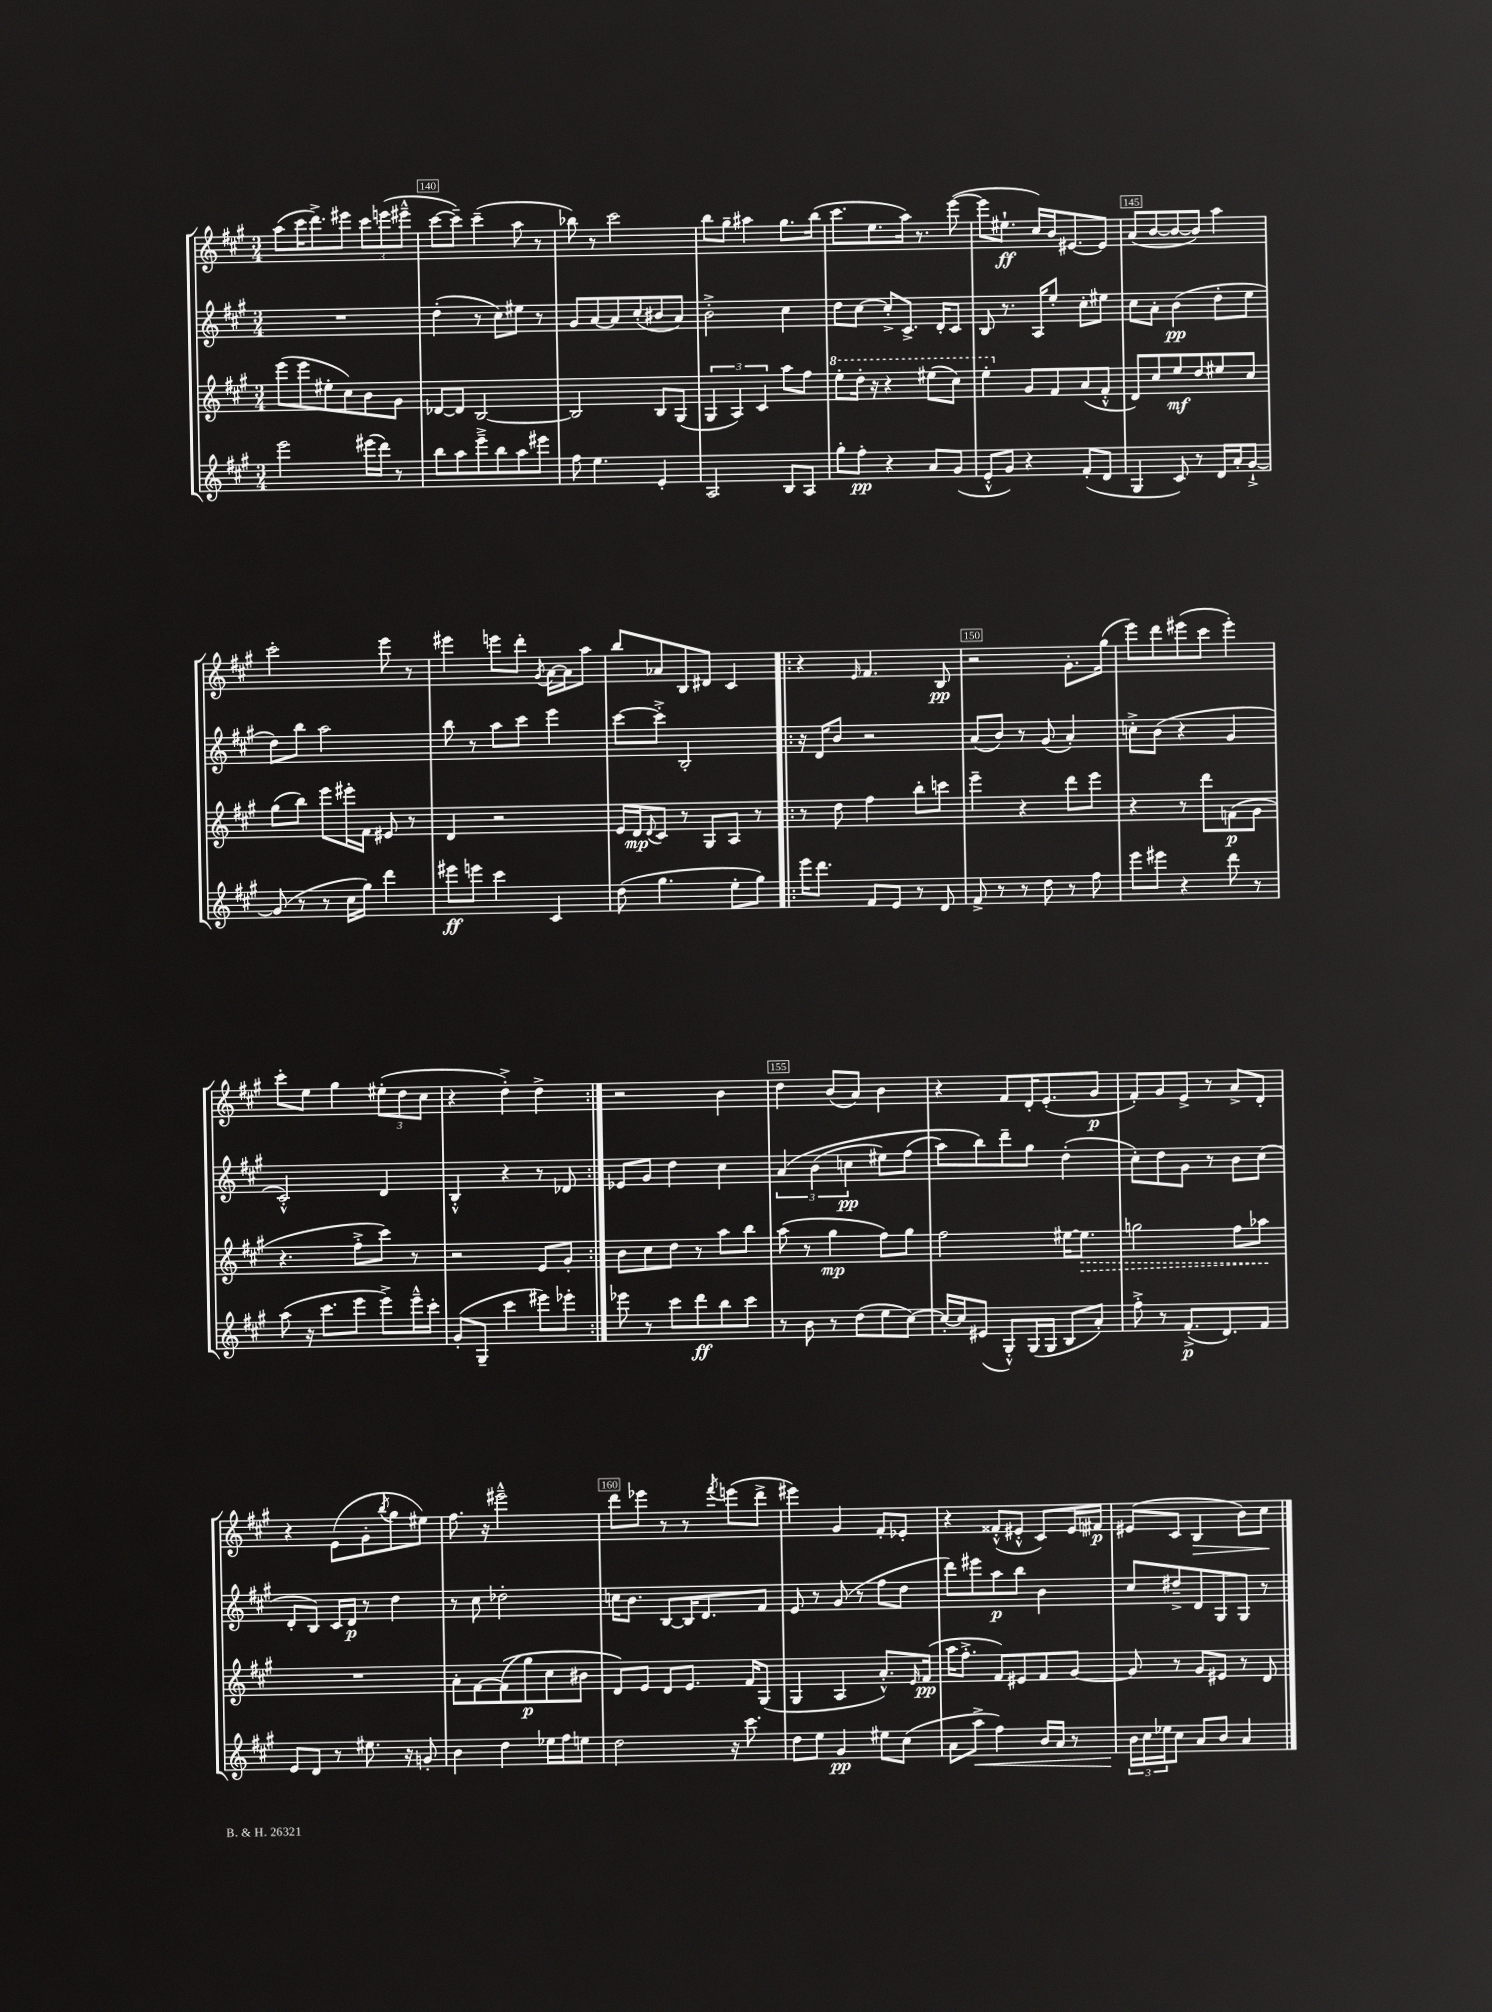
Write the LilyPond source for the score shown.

<<
\new StaffGroup <<
\new Staff = "s0" {
    \clef treble \key a \major \numericTimeSignature \time 3/4
    a''8( cis'''16 d'''8.->) eis'''8 \tuplet 3/2 { cis'''8 e'''8( eis'''8---^ } |
    cis'''8~ cis'''8--) cis'''4--( a''8 r8 |
    bes''8) r8 cis'''2 |
    b''8 gis''8-- ais''4 gis''8. b''16( |
    cis'''8. e''8. a''16) r8. e'''8~( |
    e'''8 eis''8.-!\ff cis''16) b'16 eis'8.~ eis'8 |
    a'8( b'8~ b'8~ b'8) a''4 |
    cis'''2-. e'''8 r8 |
    eis'''4 e'''8 d'''8-. \acciaccatura { gis'8 } a'16~ a'16 a''8 |
    b''8 aes'8 b8 dis'8 cis'4 |
    \repeat volta 2 { r4 \grace { e'16 } fis'4. b8\pp |
    r2 gis'8.-. gis''16( |
    e'''8) d'''8 eis'''8( cis'''8 eis'''4-.) |
    cis'''8-. e''8 gis''4 \tuplet 3/2 { eis''8-.( d''8 cis''8 } |
    r4 d''4-.->) d''4-> | }
    r2 b'4 |
    d''4 b'8( a'8) b'4 |
    r4 fis'8 d'16-. e'8.-.( gis'8\p |
    fis'8-.) gis'8 e'8-> r8 a'8-> d'8-. |
    r4 e'8( gis'8-. \acciaccatura { b''8 } gis''8 eis''8) |
    fis''8. r16 eis'''2---^ |
    d'''8 ees'''8 r8 r8 \acciaccatura { fis'''8 } e'''8( d'''8-> |
    eis'''4) gis'4 fis'8-. ees'8-. |
    r4 fisis'8-.-^( eis'8-.-^ cis'8) eis'16 fis'16\p |
    eis'8( cis'8 b4\> b'8) cis''8\! \bar "|." |
}
\new Staff = "s1" {
    \clef treble \key a \major \numericTimeSignature \time 3/4
    R2. |
    d''4-.( r8 cis''8) eis''8 r8 |
    gis'8 a'8~ a'8 cis''8-.( bis'8 a'8) |
    b'2-.-> cis''4 |
    d''8 cis''8~ cis''8-.-> cis'8.-> d'16-. cis'8 |
    b8 r8. a16 e''8-. cis''8-. eis''8 |
    cis''8 a'8-. b'4\pp( d''8-. e''8 |
    d''8) b''8 a''2 |
    b''8 r8 a''8 cis'''8 e'''4 |
    cis'''8~ cis'''8-.-> b2-. |
    \repeat volta 2 { r16 d'16 b'8 r2 |
    a'8( b'8) r8 gis'8( a'4-.) |
    c''8-.-> b'8( r4 gis'4 |
    cis'2-.-^) d'4 |
    b4-.-^ r4 r8 des'8 | }
    ees'8 gis'8 d''4 cis''4 |
    \tuplet 3/2 { a'4\( b'4( c''4\pp } eis''8) fis''8( |
    a''8) b''8\) d'''8-- gis''8 d''4-.( |
    cis''8-.) d''8 gis'8 r8 b'8 cis''8( |
    d'8-. b8) cis'16 d'16\p r8 d''4 |
    r8 cis''8 des''2-. |
    c''16 b'8. b8~ b16 d'8. fis'8 |
    e'8 r8 gis'8( r8 fis''8 d''8 |
    d'''8) eis'''8 a''8\p b''8 b'4 |
    cis''8 dis''8---> d'8 gis8 gis8 r8 \bar "|." |
}
\new Staff = "s2" {
    \clef treble \key a \major \numericTimeSignature \time 3/4
    e'''8( e'''8 eis''8-. cis''8) b'8 gis'8 |
    des'8~ des'8 b2~ |
    b2 b8 gis8( |
    \tuplet 3/2 { gis4 a4) cis'4 } a''8 fis''8 |
    \ottava #1 e'''8-. d'''16-. r16 r4 eis'''8( cis'''8) |
    e'''4-. \ottava #0 gis'8 fis'8 a'8( fis'8-.-^ |
    d'8) cis''8 e''8\mf d''8 eis''8 cis''8 |
    gis''8( b''8) e'''8 eis'''16-. fis'16 eis'8 r8 |
    d'4 r2 |
    e'16 d'16\mp \appoggiatura { d'8 } cis'8 r8 gis8 a8 r8 |
    \repeat volta 2 { r8 d''8 fis''4 b''8-. c'''8 |
    e'''4-- r4 d'''8 e'''8 |
    r4 r8 d'''8 f'8\p( gis'8 |
    r4. fis''8-.-> cis'''8) r8 |
    r2 e'8 gis'8-. | }
    b'8 cis''8 d''8 r8 a''8 b''8 |
    a''8( r8 gis''4\mp fis''8) gis''8 |
    fis''2 eis''16~ \once \override Hairpin.style = #'dashed-line eis''8.\> |
    g''2 fis''8 aes''8\! |
    R2. |
    a'8-. fis'8~ fis'8(\( gis''8\p) cis''8 bis'8 |
    d'8\) e'8 d'8 e'8. fis'16 gis8( |
    gis4 a4 a'8.-.-^) \grace { e'16 } fis'16\pp( |
    a''16 fis''8.-.-> fis'8) eis'8 fis'8 gis'8~ |
    gis'8 r8 gis'8 eis'8 r8 d'8 \bar "|." |
}
\new Staff = "s3" {
    \clef treble \key a \major \numericTimeSignature \time 3/4
    e'''2 eis'''16( d'''16) r8 |
    b''8 a''8 e'''8---> b''8 a''8 eis'''8 |
    fis''8 e''4. e'4-. |
    a2 b8 a8 |
    gis''8-. fis''8-.\pp r4 a'8 gis'8( |
    e'8-.-^ gis'8) r4 fis'8-.( d'8 |
    gis4 cis'8) r8 d'16 a'16-. gis'8~-!-> |
    gis'8( r8 r8 cis''16 gis''16) d'''4 |
    eis'''8\ff e'''8 cis'''4 cis'4 |
    d''8( gis''4. e''8-. gis''8) |
    \repeat volta 2 { e'''16 d'''8. fis'8 e'8 r8 d'8 |
    fis'8-> r8 r8 d''8 r8 fis''8 |
    e'''8 eis'''8 r4 d'''8 r8 |
    a''8( r16 cis'''8. e'''8 e'''8->) e'''16---^ cis'''16-. |
    gis'8-.( gis8-- cis'''4 eis'''8) ees'''8-. | }
    ees'''8 r8 cis'''8 d'''8\ff b''8 cis'''8 |
    r8 b'8 r8 d''8( e''8 cis''8~) |
    cis''16~-. cis''16 eis'8( gis8-.-^) gis16( gis16 b8 a'8-.) |
    fis''8-.-> r8 fis'8.-.->\p( d'8.) fis'8 |
    e'8 d'8 r8 eis''8. r16 g'8-. |
    b'4 d''4 ees''16 fis''16 e''8 |
    d''2 r16 cis'''8. |
    d''8 e''8 gis'4\pp eis''8 cis''8( |
    a'8 a''8->\< fis''4) b'16 a'16 r8 |
    \tuplet 3/2 { b'16\! cis''16 ees''16 } cis''8 a'8 b'8 a'4 \bar "|." |
}
>>
>>
\layout { \context { \Score currentBarNumber = #139 \override BarNumber.break-visibility = ##(#f #t #t) barNumberVisibility = #(every-nth-bar-number-visible 5) \override BarNumber.stencil = #(make-stencil-boxer 0.1 0.3 ly:text-interface::print) } }
